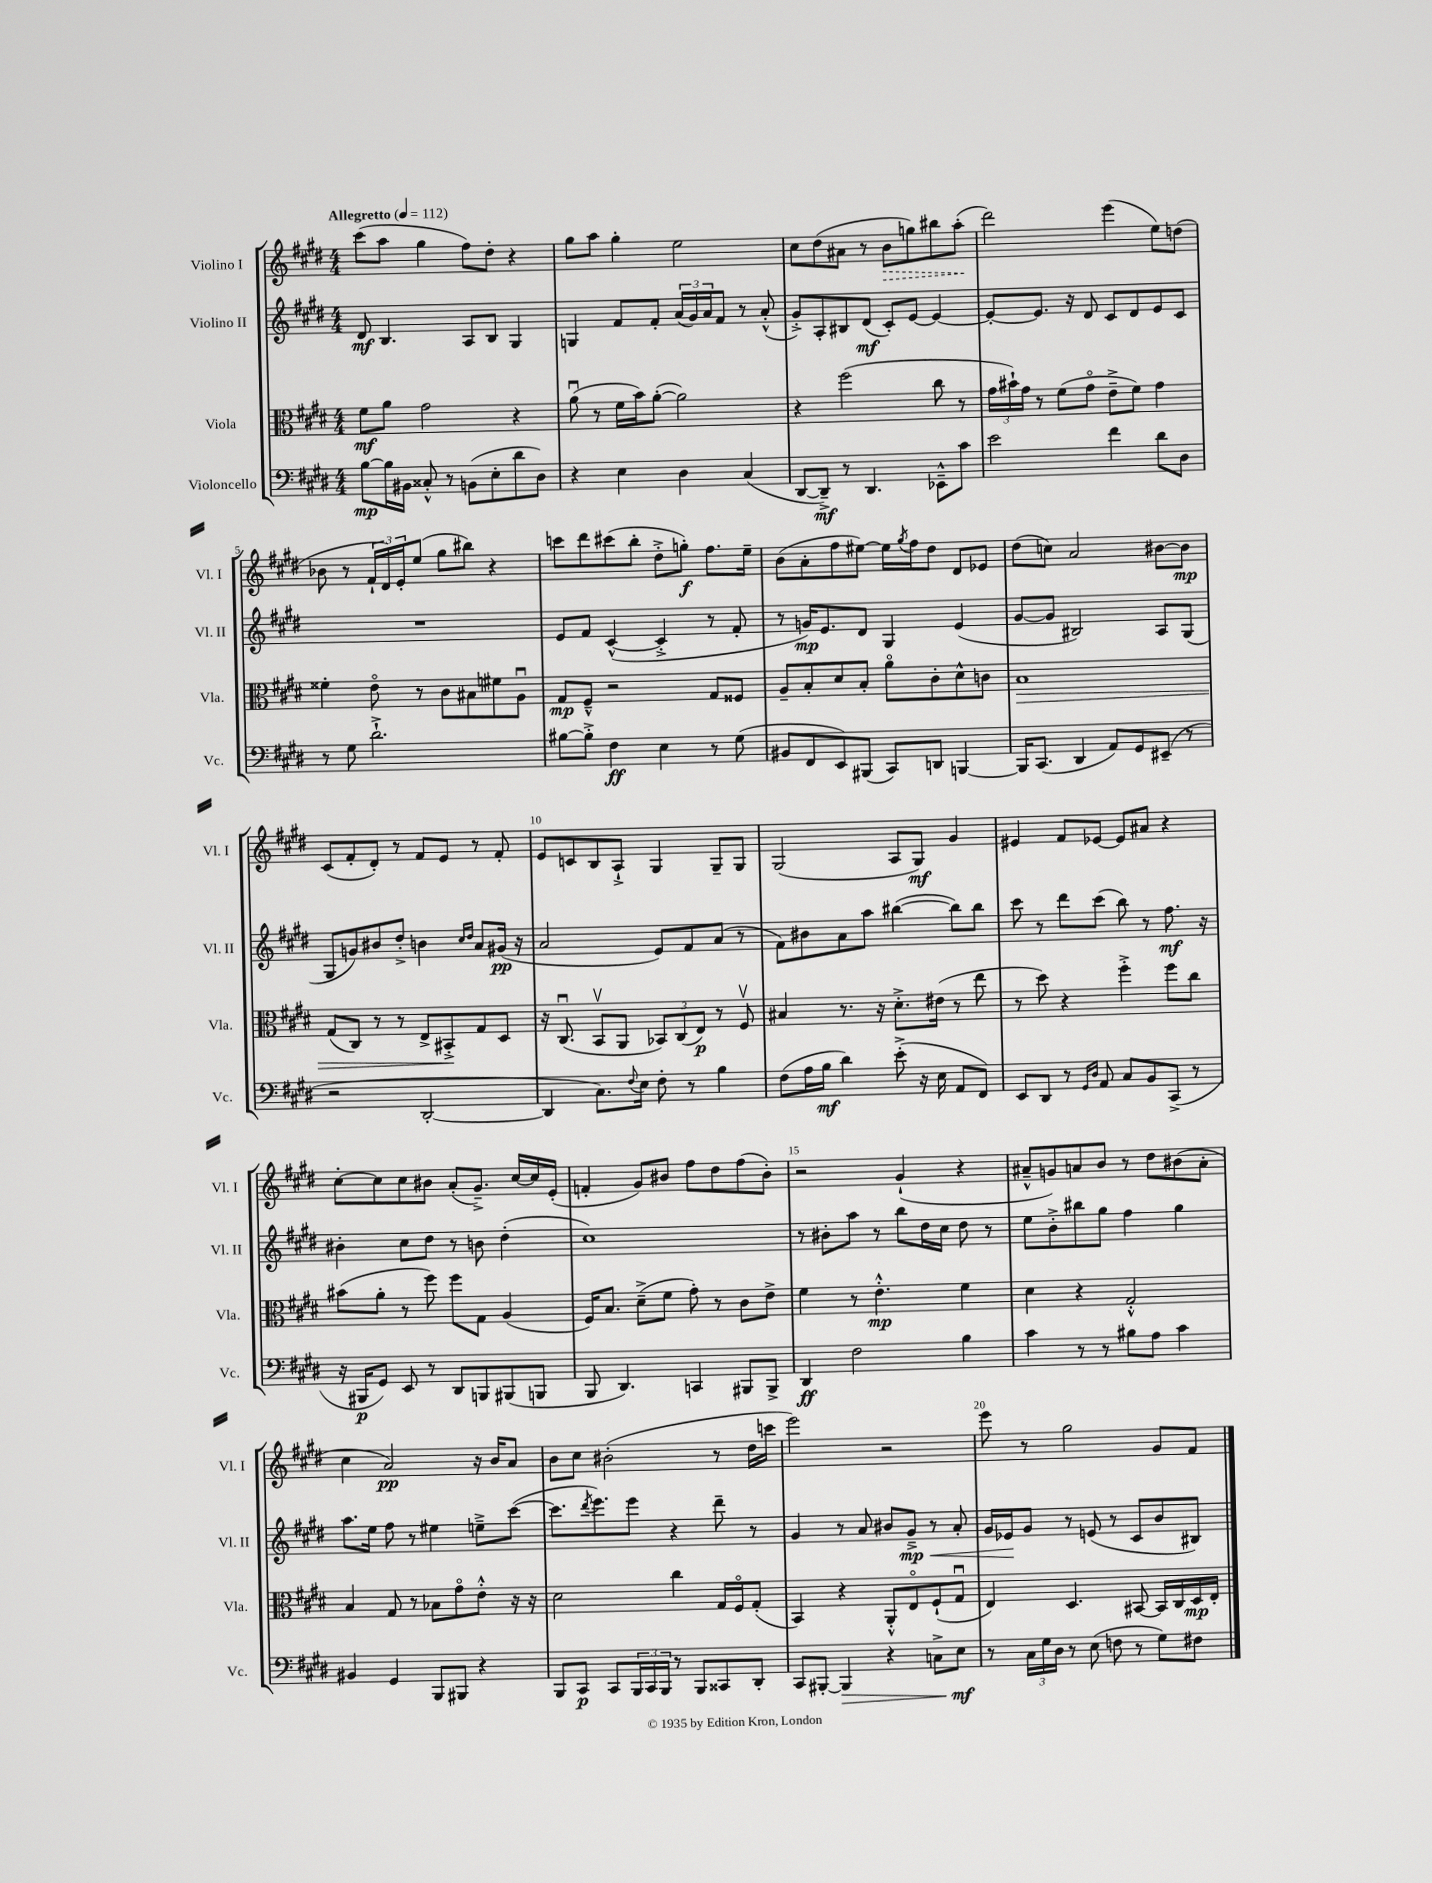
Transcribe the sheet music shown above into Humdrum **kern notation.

**kern	**kern	**kern	**kern
*staff4	*staff3	*staff2	*staff1
*clefF4	*clefC3	*clefG2	*clefG2
*k[f#c#g#d#]	*k[f#c#g#d#]	*k[f#c#g#d#]	*k[f#c#g#d#]
*M4/4	*M4/4	*M4/4	*M4/4
*MM112	*MM112	*MM112	*MM112
[8B\L	8f#\L	8d#/	(8ccc#\L
16B\]L	8a\J	4.B/	8aa\J
16BB#\JJ	.	.	.
8C##'^^/	2g#\	.	4gg#\
8r	.	.	.
(8BB\L	.	8A/L	8ff#\L)
8E'\	.	8B/J	8dd#'\J
8d#\	4r	4G#/	4r
8D#\J)	.	.	.
=	=	=	=
4r	(8au\	4G/	8gg#\L
.	8r	.	8aa\J
4E\	16f#\LL	8f#/L	4gg#'\
.	16b\J)	.	.
.	([8a'\J	8f#'/J	.
4D#\	2a\])	(24a/LL	2ee\
.	.	24g#/)	.
.	.	24a/J	.
.	.	8f#/J	.
(4C#/	.	8r	.
.	.	(8a'^^/	.
=	=	=	=
[8DD#/L	4r	8g#'^/L)	8cc#\L
8DD#~^/]J)	.	8A'/	(8dd#\
8r	(2ff#\	8B#/	8a#\J
4.DD#/	.	(8d#/J	8r
.	.	8c#'/L)	8b\L
.	.	[8e/J	8gg\)
8EE-~^^\L	8cc#\	4e/_	8bb#\
8c#\J	8r	.	(8aa'\J
=	=	=	=
2e\	24g#\LL	8e'/_L	2ddd#\)
.	24b#`\)	.	.
.	24g#\JJ	.	.
.	8r	8.e/]J	.
.	(8f#\L	.	.
.	.	16r	.
.	8g#o\J	8d#/	.
4f#\	8e~^\L	8c#/L	(4eee\
.	8f#\J)	8d#/	.
8d#\L	4g#\	8e/	8ee\L)
8D#\J	.	8c#/J	(8dd\J
=	=	=	=
8r	4f##'\	1r	8b-\
8G#\	.	.	8r
2.d#`^\	8eo\	.	24f#`/LL
.	.	.	24d#/)
.	.	.	24e'/J
.	8r	.	(8ee/J
.	8c#\L	.	8gg#\L
.	8B#\	.	8bb#\J)
.	8f#\	.	4r
.	8Au\J	.	.
=	=	=	=
[8B#\L	8G#/L	8e/L	8ccc\L
8B#'^\]J	8F#~^^/J	8f#/J	8ddd#\
4F#\	2r	([4c#^^/	(8ccc#\
.	.	.	8bb'\J
4E\	.	4c#'^/]	8dd#'^\L
.	.	.	8gg'\J)
8r	8G#/L	8r	8.ff#\L
(8G#\	8F##/J	8f#'/	.
.	.	.	16ee~\Jk
=	=	=	=
8BB#/L	8A~/L	8r	(8b\L
8FF#/	8B'/	16g/LK)	8a'\
.	.	8.e/	.
8EE/)	8d#/	.	8ff#\
(8BBB#/J	8B'/J	8d#/J	[8ee#\J)
8CC#/L)	8ao\L	4G#/	16ee#\]LL
.	.	.	8qgg#/
.	.	.	16ff#\J
8DD/J	8c#'\	.	8dd#\J
[4BBB/	8d#^^\	(4e/	8d#/L
.	8c\J	.	8e-/J
=	=	=	=
16BBB/]LK	1B	[8g#/L	(8dd#\L
(8.CC#/J	.	.	.
.	.	8g#/]J	8cc\J)
4DD#/	.	2B#/)	2a/
8AA/L)	.	.	.
8GG#/	.	.	.
(8EE#~/J	.	8A/L	[8b#\L
8r	.	(8G#/J	8b#\]J
=	=	=	=
2r	(8G#/L	8G#/L	(8c#/L
.	8C#/J)	8g/)	8f#'/
.	8r	8b#/	8d#'/J)
.	8r	8dd#'^/J	8r
[2DD#'/	8E^/L	4b\	8f#/L
.	8BB#'^/	.	8e/J
.	.	16qqcc#/LL	.
.	.	16qqdd#/JJ	.
.	8G#/	8a/L	8r
.	8D#/J	(16g#/Jk	8f#'/
.	.	16r	.
=	=	=	=
4DD#/]	16r	2a/	8e/L
.	(8.C#u/	.	.
.	.	.	8c/
8.C#\L)	8BBv/L	.	8B/
.	8AA/J	.	8A`^/J
8qqF#/	.	.	.
16E\Jk	.	.	.
8F#'\	12BB-/L)	8e/L)	4G#/
.	(12C#/	.	.
8r	.	8f#/	.
.	12E/J)	.	.
4B\	8r	(8a/J	8G#~/L
.	8F#v/	8r	8G#/J
=	=	=	=
(8F#\L	4B#/	8f#\L)	(2G#/
16A\L	.	8b#\	.
16B\JJ	.	.	.
4d#\)	8.r	8a\	.
.	.	8aa\J	.
.	16r	.	.
(8e'^\	8.d#'^\L	([4bb#\	8A/L
16r	.	.	8G#/J)
16E\	(16e#\Jk	.	.
8AA/L	8r	8bb#\]L)	4g#/
8FF#/J)	8ee\	8bb#\J	.
=	=	=	=
8EE/L	8r	8ccc#\	4e#/
8DD#/J	8dd#\)	8r	.
8r	4r	8ddd#\L	8f#/L
16qqGG#/LL	.	.	.
16qqD#/JJ	.	.	.
8AA/	.	(8ccc#\J	[8e-/J
8C#/L	4ff#'^\	8bb\)	8e-/]L
8BB/	.	8r	8a#/J
(8CC#^/J	8ff#\L	8.ff#\	4r
8r	8cc#\J	.	.
.	.	16r	.
=	=	=	=
16r	(8b#\L	4b#'\	[8cc#'\L
16BBB#/LK	.	.	.
8GG#/J)	8a'\J	.	8cc#\]
8EE/	8r	8cc#\L	8cc#\
8r	8ff#\)	8dd#\J	8b#\J
8DD#/L	8ff#\L	8r	(8a'/L
8BBB/	8G#\J	8b\	8.g#~^/J)
(8BBB#/	(4A/	(4dd#'\	.
.	.	.	[16cc#/LL
8BBB/J	.	.	16cc#/]
.	.	.	(16e'/JJ
=	=	=	=
8BBB/	16F#/LK)	1cc#)	4f'/
.	8.B/J	.	.
4.DD#/)	.	.	.
.	(8d#~^\L	.	8g#/L)
.	8f#\J	.	8b#/J
4CC/	8g#'\)	.	8ff#\L
.	8r	.	8dd#\
8BBB#/L	8c#\L	.	(8ff#\
8BBB#^/J	8e^\J	.	8b#'\J)
=	=	=	=
4DD#/	4f#\	8r	2r
.	.	8b#'\L	.
2F#\	8r	8aa\J	.
.	4.e'^^\	8r	.
.	.	8bb\L	(4g#`/
.	.	16dd#\L	.
.	.	16cc#\JJ	.
4B\	4f#\	8dd#\	4r
.	.	8r	.
=	=	=	=
4c#\	4d#\	8ee\L	8a#~^^/L
.	.	8b'^\	8g/)
8r	4r	8bb#\	8a/
8r	.	8gg#\J	8b/J
8B#\L	2G#'^^/	4ff#\	8r
8A\J	.	.	8dd#\L
4c#\	.	4gg#\	(8b#\
.	.	.	8a'\J
=	=	=	=
4BB#/	4B/	8.aa\L	4cc#\
.	.	16ee\Jk	.
4GG#/	8G#/	8ff#\	2a/)
.	8r	8r	.
8BBB/L	8B-\L	4ee#\	.
8BBB#/J	8g#o\	.	.
4r	8e'^^\J	8ee~^\L	16r
.	.	.	16b/LK
.	16r	([8ccc#\J	8a/J
.	16r	.	.
=	=	=	=
8BBB/L	2d#\	8.ccc#\]L	8b\L
8CC#/J	.	.	8cc#\J
.	.	8qddd#/	.
.	.	8.eee\)	.
8CC#/L	.	.	(2b#'\
24BBB/L	.	8eee\J	.
24CC#/	.	.	.
24BBB/JJ	.	.	.
8r	4cc#\	4r	.
8BBB/L	.	.	.
8CC##/	16G#/LL	8ddd#~\	8r
.	16F#o/J	.	.
8DD#'/J	(8G#'/J	8r	16dd#\LL
.	.	.	16ccc\JJ
=	=	=	=
8CC#/L	4BB/)	4g#/	2eee\)
[8BBB#'/J	.	.	.
4BBB#/]	4r	8r	.
.	.	8a/	.
4r	8AA'^^/L	8b#/L	2r
.	8Eo/	8g#~^/J	.
8C^\L	(8F#`/	8r	.
8E\J	8G#u/J	8a'/	.
=	=	=	=
8r	4E/)	16g#/LL	8eee\
.	.	16e-/J	.
24C#\LL	.	8g#/J	8r
24G#\	.	.	.
24D#\JJ	.	.	.
8r	4.D#/	8r	2gg#\
(8E\	.	(8e/	.
8F\	.	8r	.
8r	[8BB#/	8c#/L	.
8G#\L)	16BB#/]LL	8b/	8g#/L
.	16C#/	.	.
8F#\J	16D#/	8B#/J)	8f#/J
.	16E'/JJ	.	.
==	==	==	==
*-	*-	*-	*-
